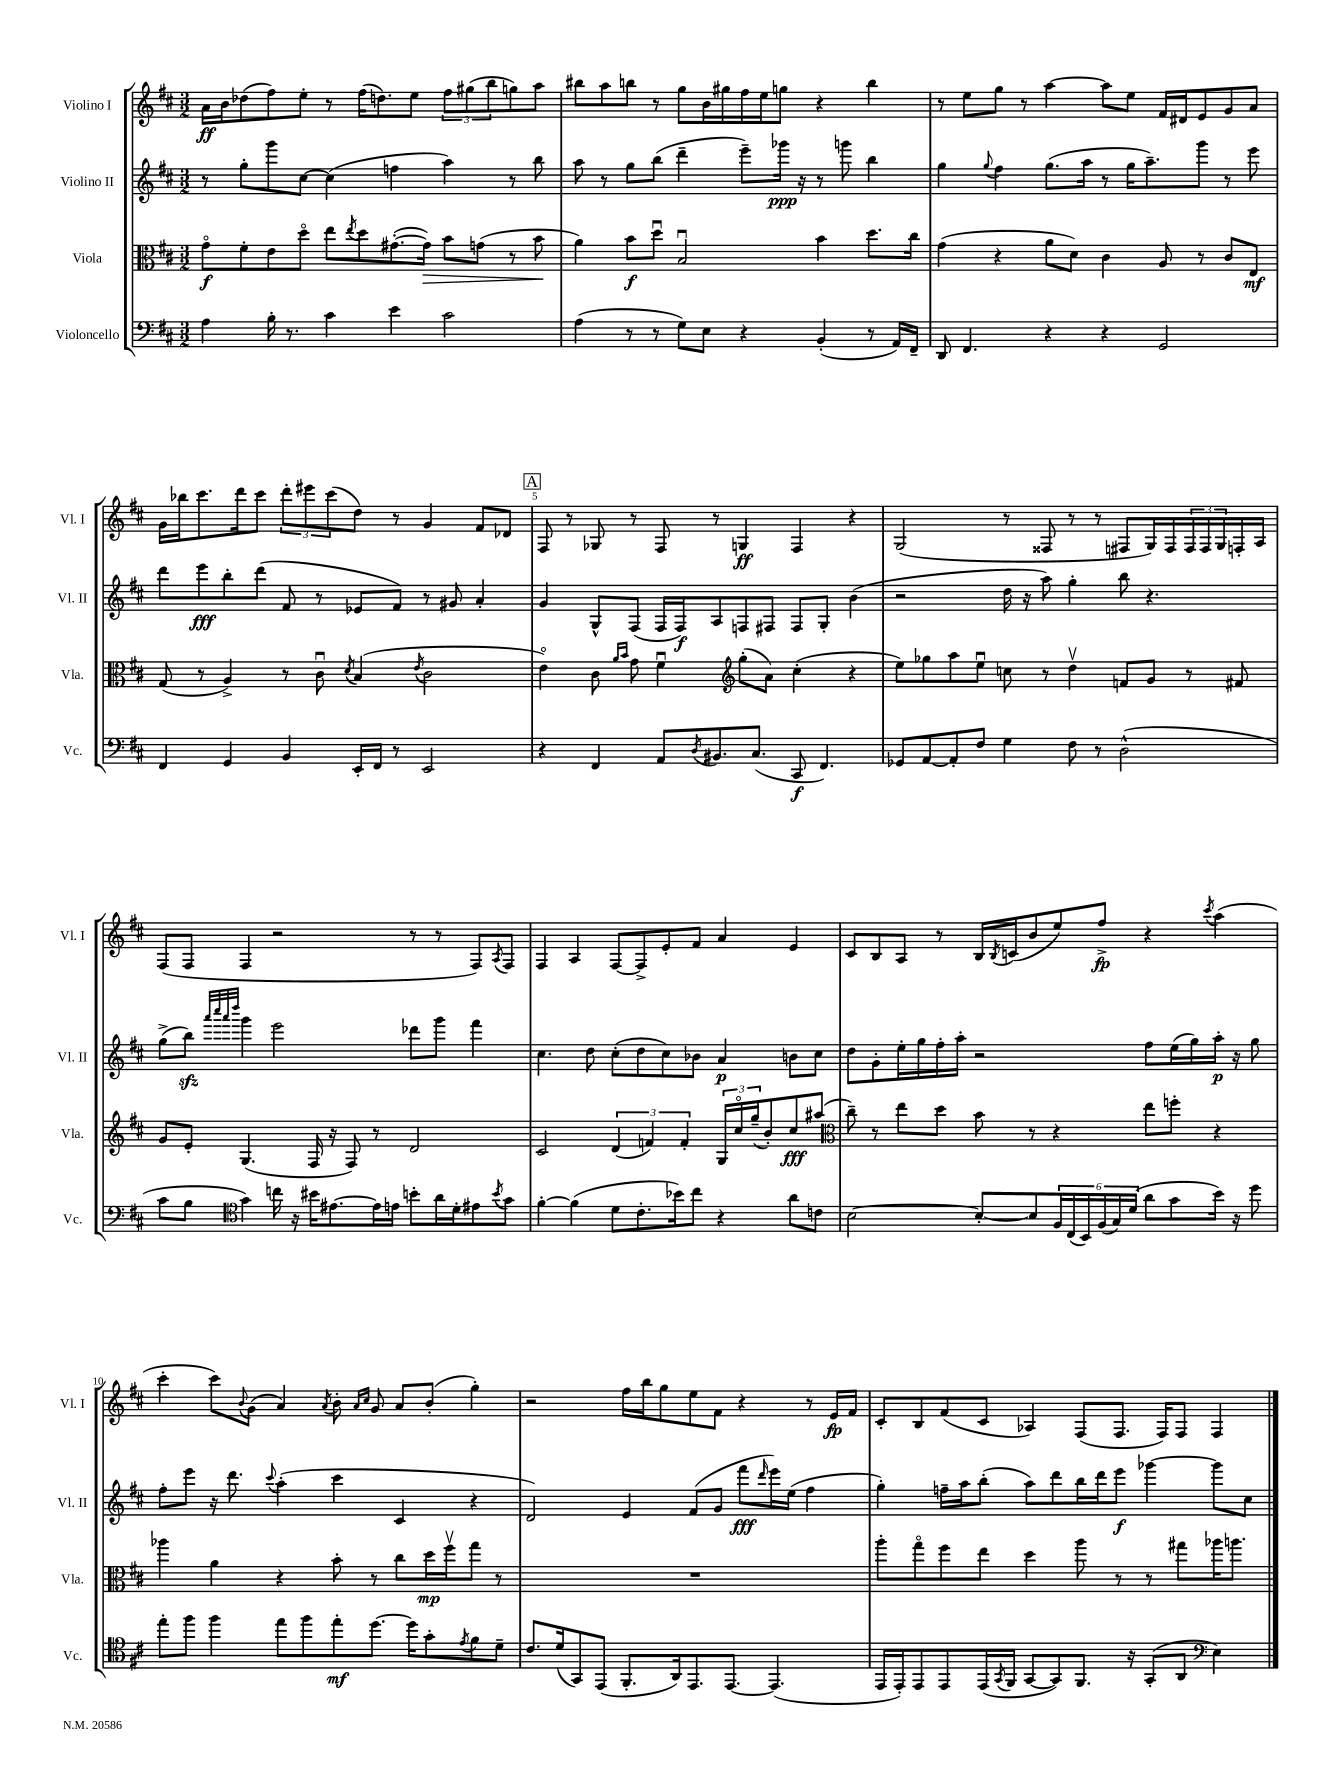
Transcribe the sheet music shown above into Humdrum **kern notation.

**kern	**dynam	**kern	**dynam	**kern	**dynam	**kern	**dynam
*part4	*part4	*part3	*part3	*part2	*part2	*part1	*part1
*staff4	*staff4	*staff3	*staff3	*staff2	*staff2	*staff1	*staff1
*I"Violoncello	*	*I"Viola	*	*I"Violino II	*	*I"Violino I	*
*I'Vc.	*	*I'Vla.	*	*I'Vl. II	*	*I'Vl. I	*
*clefF4	*	*clefC3	*	*clefG2	*	*clefG2	*
*k[f#c#]	*	*k[f#c#]	*	*k[f#c#]	*	*k[f#c#]	*
*M3/2	*	*M3/2	*	*M3/2	*	*M3/2	*
=1	=1	=1	=1	=1	=1	=1	=1
4A\	.	8g\L	f	8r	.	16a\LL	ff
.	.	.	.	.	.	16b\J	.
.	.	8f#'\	.	8gg'\L	.	(8dd-X\	.
16B'\	.	8e\	.	8ggg\	.	8ff#\)	.
8.r	.	.	.	.	.	.	.
.	.	8dd\J	.	[8cc#\J	.	8ee'\J	.
4c#\	.	8ee\L	.	(4cc#\]	.	8r	.
.	.	8qee/	.	.	.	.	.
.	.	8dd\	.	.	.	(16ff#\KL	.
.	.	.	.	.	.	8.ddn\)	.
4e\	.	([8.g#X'\	.	4ffn\	.	.	.
.	.	.	.	.	.	8ee\J	.
!	!	!	!LO:HP:b	!	!	!	!
.	.	16g#\Jk])	>	.	.	.	.
2c#\	.	8b\L	.	4aa\)	.	12ff#\L	.
.	.	.	.	.	.	(12gg#X\	.
.	.	(8gn\J	.	.	.	.	.
.	.	.	.	.	.	12bb\	.
.	.	8r	.	8r	.	8ggn\)	.
.	.	8b\	.	8bb\	.	8aa\J	.
.	.	.	]	.	.	.	.
=2	=2	=2	=2	=2	=2	=2	=2
(4A\	.	4a\)	.	8aa\	.	8bb#X\L	.
.	.	.	.	8r	.	8aa\	.
8r	.	8b\L	f	8gg\L	.	8bbn\J	.
8r	.	8ddu\J	.	(8bb\J	.	8r	.
8G\L)	.	2Bu/	.	4ddd~\	.	8gg\L	.
8E\J	.	.	.	.	.	16b\L	.
.	.	.	.	.	.	16gg#X\	.
4r	.	.	.	8eee~\L)	.	16ff#\	.
.	.	.	.	.	.	16ee\J	.
.	.	.	.	16ggg-X\Jk	ppp	8ggn\J	.
.	.	.	.	16r	.	.	.
(4BB'/	.	4b\	.	8r	.	4r	.
.	.	.	.	8gggn\	.	.	.
8r	.	8.dd\L	.	4bb\	.	4bb\	.
16AA/LL)	.	.	.	.	.	.	.
16FF#~/JJ	.	16cc#\Jk	.	.	.	.	.
=3	=3	=3	=3	=3	=3	=3	=3
8DD/	.	(4g\	.	4gg\	.	8r	.
4.FF#/	.	.	.	.	.	8ee\L	.
.	.	.	.	8qqgg/	.	.	.
.	.	4r	.	4ff#\	.	8gg\J	.
.	.	.	.	.	.	8r	.
4r	.	8a\L	.	(8.gg\L	.	[4aa\	.
.	.	8d\J)	.	.	.	.	.
.	.	.	.	16aa\Jk	.	.	.
4r	.	4c#\	.	8r	.	8aa\L]	.
.	.	.	.	16gg\KL	.	8ee\J	.
.	.	.	.	8.aa~\)	.	.	.
2GG/	.	8A/	.	.	.	16f#/LL	.
.	.	.	.	.	.	16d#X/J	.
.	.	8r	.	8ggg\J	.	8e/	.
.	.	8c#/L	.	8r	.	8g/	.
.	.	8E/J	mf	8eee\	.	8a/J	.
!!LO:LB:g=z
=4	=4	=4	=4	=4	=4	=4	=4
4FF#/	.	(8G/	.	8ddd\L	.	16g\LL	.
.	.	.	.	.	.	16bb-X\J	.
.	.	8r	.	8eee\	fff	8.ccc#\	.
4GG/	.	4A^/)	.	8bb'\	.	.	.
.	.	.	.	.	.	16ddd\k	.
.	.	.	.	(8ddd\J	.	8ccc#\J	.
4BB/	.	8r	.	8f#/	.	12ddd'\L	.
.	.	.	.	.	.	12eee#X\	.
.	.	8c#u\	.	8r	.	.	.
.	.	.	.	.	.	(12ccc#\	.
.	.	8qd/	.	.	.	.	.
16EE'/LL	.	(4B/	.	8e-X/L	.	8dd\J)	.
16FF#/JJ	.	.	.	.	.	.	.
8r	.	.	.	8f#/J)	.	8r	.
.	.	8qe/	.	.	.	.	.
2EE/	.	2c#\	.	8r	.	4g/	.
.	.	.	.	8g#X/	.	.	.
.	.	.	.	4a'/	.	8f#/L	.
.	.	.	.	.	.	8d-X/J	.
!!LO:REH:place=s1:t=A
=5	=5	=5	=5	=5	=5	=5	=5
4r	.	4e\)	.	4g/	.	8F#/	.
.	.	.	.	.	.	8r	.
4FF#/	.	8c#\	.	8G^^/L	.	8G-X/	.
.	.	16qqa/LL	.	.	.	.	.
.	.	16qqb/JJ	.	.	.	.	.
.	.	8g\	.	(8F#/J	.	8r	.
8AA/L	.	4f#u\	.	16F#/LL	.	8F#/	.
.	.	.	.	16F#/J)	f	.	.
8qD/	.	.	.	.	.	.	.
8.BB#X/	.	.	.	8A/	.	8r	.
*	*	*clefG2	*	*	*	*	*
.	.	(8gg'\L	.	8Fn/	.	4Gn/	ff
(8.C#/J	.	.	.	.	.	.	.
.	.	8a\J)	.	8F#X/J	.	.	.
8CC#/	f	(4cc#'\	.	8F#/L	.	4F#/	.
4.FF#/)	.	.	.	8G'/J	.	.	.
.	.	4r	.	(4b\	.	4r	.
=6	=6	=6	=6	=6	=6	=6	=6
8GG-X/L	.	8ee\L)	.	2r	.	(2G/	.
[8AA/	.	8gg-X\	.	.	.	.	.
8AA'/]	.	8aa\	.	.	.	.	.
8F#/J	.	8eeu\J	.	.	.	.	.
4G\	.	8ccn\	.	16dd\	.	8r	.
.	.	.	.	16r	.	.	.
.	.	8r	.	8aa\)	.	8F##X/	.
8F#\	.	4ddv\	.	4gg'\	.	8r	.
8r	.	.	.	.	.	8r	.
(2D^^\	.	8fn/L	.	8bb\	.	8F#X/L	.
.	.	8g/J	.	4.r	.	16G/L)	.
.	.	.	.	.	.	16F#/	.
.	.	8r	.	.	.	24F#/	.
.	.	.	.	.	.	24F#/	.
.	.	.	.	.	.	24G/	.
.	.	8f#X/	.	.	.	16Fn'/	.
.	.	.	.	.	.	16A/JJ	.
!!LO:LB:g=z
=7	=7	=7	=7	=7	=7	=7	=7
8c#\L	.	8g/L	.	(8gg^\L	.	(8F#/L	.
8B\J	.	8e'/J	.	8bbzz\J)	.	8F#/J	.
*clefC4	*	*	*	*	*	*	*
.	.	.	.	32qqaaa/LLL	.	.	.
.	.	.	.	32qqcccc#/	.	.	.
.	.	.	.	32qqaaa/	.	.	.
.	.	.	.	32qqdddd/JJJ	.	.	.
4g\)	.	(4.G/	.	4ggg\	.	4F#/	.
16ccn\	.	.	.	2eee\	.	2r	.
16r	.	.	.	.	.	.	.
16b#X\KL	.	16F#/	.	.	.	.	.
[8.e#X\	.	16r	.	.	.	.	.
.	.	8F#/)	.	.	.	.	.
16e#\L]	.	8r	.	.	.	.	.
16en\JJ	.	.	.	.	.	.	.
8bn'\L	.	2d/	.	8ddd-X\L	.	8r	.
16a\L	.	.	.	8ggg\J	.	8r	.
16d'\J	.	.	.	.	.	.	.
8e#X\	.	.	.	4fff#\	.	8F#/L)	.
8qb/	.	.	.	.	.	8qA/	.
8g\J	.	.	.	.	.	8F#/J	.
=8	=8	=8	=8	=8	=8	=8	=8
[4f#'\	.	2c#/	.	4.cc#\	.	4F#/	.
(4f#\]	.	.	.	.	.	4A/	.
.	.	.	.	8dd\	.	.	.
8d\L	.	(6d/	.	(8cc#'\L	.	[8F#/L	.
8.c#'\	.	.	.	8dd\	.	8F#^/]	.
.	.	6fn/)	.	.	.	.	.
.	.	.	.	8cc#\)	.	8e'/	.
16b-X\k)	.	.	.	.	.	.	.
.	.	6f'/	.	.	.	.	.
8cc#\J	.	.	.	8b-X\J	.	8f#/J	.
4r	.	24G/LL	.	4a/	p	4a/	.
.	.	24cc#/	.	.	.	.	.
.	.	(24gg~/J	.	.	.	.	.
.	.	8b'/)	.	.	.	.	.
8a\L	.	8cc#/	fff	8bn\L	.	4e/	.
8cn\J	.	(8aa#X/J	.	8cc#\J	.	.	.
=9	=9	=9	=9	=9	=9	=9	=9
*	*	*clefC3	*	*	*	*	*
[2B\	.	8cc#~\)	.	8dd\L	.	8c#/L	.
.	.	8r	.	8g'\	.	8B/	.
.	.	8ee\L	.	16ee'\L	.	8A/J	.
.	.	.	.	16gg\	.	.	.
.	.	8dd\J	.	16ff#'\	.	8r	.
.	.	.	.	16aa'\JJ	.	.	.
8B'/L_	.	8b\	.	2r	.	16B/LL	.
.	.	.	.	.	.	8qB/	.
.	.	.	.	.	.	(16cn/J	.
8B/]	.	8r	.	.	.	8b/	.
24F#/L	.	4r	.	.	.	8ee/)	.
(24C#/	.	.	.	.	.	.	.
24BB/)	.	.	.	.	.	.	.
(24F#/	.	.	.	.	.	8ff#^/J	fp
24G/)	.	.	.	.	.	.	.
(24d/JJ	.	.	.	.	.	.	.
8a\L	.	8ee\L	.	8ff#\L	.	4r	.
8g\	.	8ffn'\J	.	(16ee\L	.	.	.
.	.	.	.	16gg\)	.	.	.
.	.	.	.	.	.	8qccc#/	.
16b\Jk)	.	4r	.	16aa'\JJ	p	(4aa\	.
16r	.	.	.	16r	.	.	.
8dd\	.	.	.	8gg\	.	.	.
!!LO:LB:g=z
=10	=10	=10	=10	=10	=10	=10	=10
8ee'\L	.	4aa-X\	.	8ff#'\L	.	4ccc#'\	.
8ff#\J	.	.	.	8eee\J	.	.	.
4ff#\	.	4a\	.	16r	.	8ccc#\L)	.
.	.	.	.	8.ddd\	.	.	.
.	.	.	.	.	.	8qqb/	.
.	.	.	.	.	.	(8g\J	.
.	.	.	.	8qqccc#/	.	.	.
8ee\L	.	4r	.	(4aa'\	.	4a/)	.
8ff#\	.	.	.	.	.	.	.
.	.	.	.	.	.	8qa/	.
8ee'\	mf	8b'\	.	4ccc#\	.	8b'\	.
.	.	.	.	.	.	16qqa/LL	.
.	.	.	.	.	.	16qqcc#/JJ	.
[8.dd\J	.	8r	.	.	.	8g/	.
.	.	8cc#\L	.	4c#/	.	8a/L	.
16dd\KL]	.	.	.	.	.	.	.
8g'\	.	16dd\L	mp	.	.	(8b'/J	.
.	.	16ff#v\J	.	.	.	.	.
8qe/	.	.	.	.	.	.	.
8f#\	.	8gg\J	.	4r	.	4gg'\)	.
8d~\J	.	8r	.	.	.	.	.
=11	=11	=11	=11	=11	=11	=11	=11
8.c#/L	.	1.r	.	2d/)	.	2r	.
(16d/k	.	.	.	.	.	.	.
8GG/)	.	.	.	.	.	.	.
(8EE/J	.	.	.	.	.	.	.
8.FF#'/L	.	.	.	4e/	.	16ff#\LL	.
.	.	.	.	.	.	16bb\J	.
.	.	.	.	.	.	8gg\	.
16AA/k)	.	.	.	.	.	.	.
8.EE/	.	.	.	(8f#/L	.	8ee\	.
.	.	.	.	8g/J	.	8f#\J	.
[8.EE/J	.	.	.	.	.	.	.
.	.	.	.	8fff#\L	fff	4r	.
.	.	.	.	16qqddd/	.	.	.
(4.EE/]	.	.	.	16eee\L)	.	.	.
.	.	.	.	(16ee\JJ	.	.	.
.	.	.	.	4ff#\	.	8r	.
.	.	.	.	.	.	16e/LL	fp
.	.	.	.	.	.	16f#/JJ	.
=12	=12	=12	=12	=12	=12	=12	=12
16EE/LL	.	8aa'\L	.	4gg'\)	.	8c#'/L	.
16EE'/J)	.	.	.	.	.	.	.
8EE/	.	8gg\	.	.	.	8B/	.
8EE/	.	8ff#\	.	16ffn~\LL	.	(8f#/	.
.	.	.	.	16aa\J	.	.	.
(16EE/L	.	8ee\J	.	(8bb'\J	.	8c#/J	.
8qGG/	.	.	.	.	.	.	.
16FF#/JJ	.	.	.	.	.	.	.
[8GG/L	.	4dd\	.	8aa\L)	.	4A-X/)	.
8GG/])	.	.	.	8ddd\	.	.	.
8.FF#/J	.	8aa\	.	16bb\L	.	(8F#/L	.
.	.	.	.	16ddd\J	.	.	.
.	.	8r	.	8eee\J	f	8.F#/J	.
16r	.	.	.	.	.	.	.
(8GG'/L	.	8r	.	[4ggg-X\	.	.	.
.	.	.	.	.	.	16F#/KL)	.
8AA/J	.	8gg#X\L	.	.	.	8F#/J	.
*clefF4	*	*	*	*	*	*	*
4E\)	.	16aa-X\K	.	8ggg-\L]	.	4F#/	.
.	.	8.aan\J	.	.	.	.	.
.	.	.	.	8cc#\J	.	.	.
==	==	==	==	==	==	==	==
*-	*-	*-	*-	*-	*-	*-	*-
